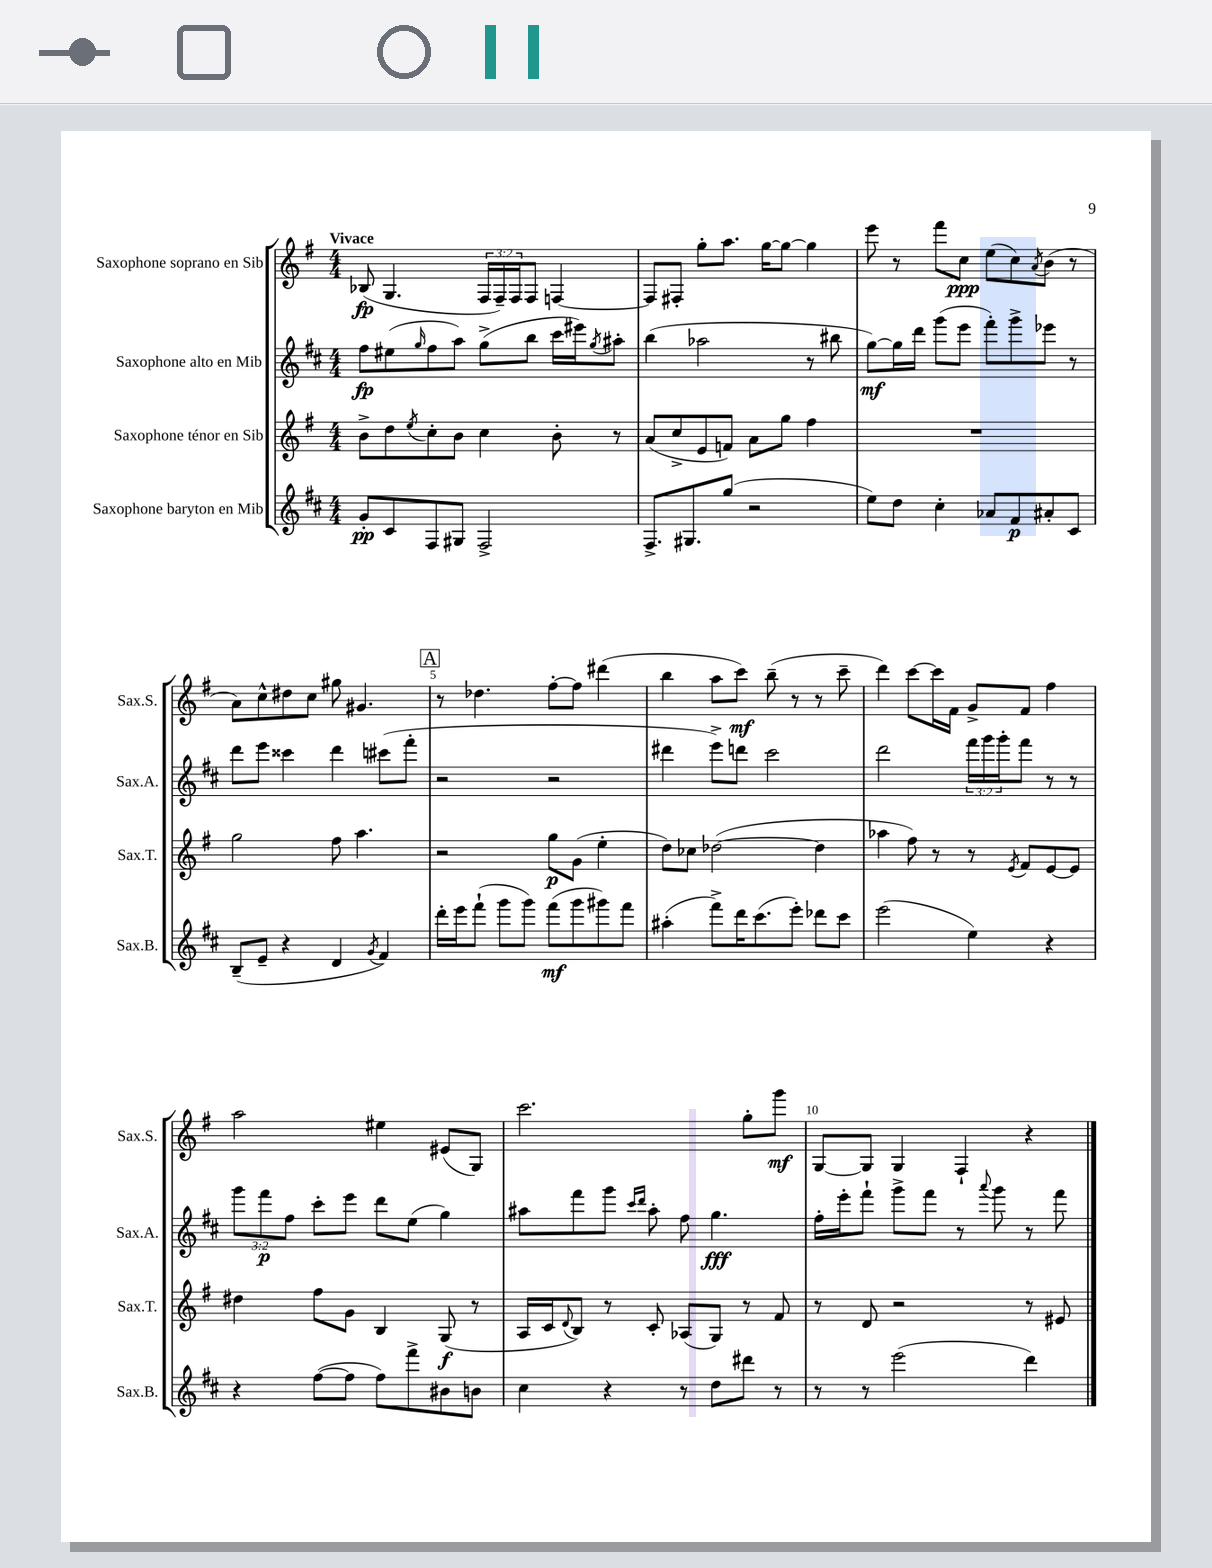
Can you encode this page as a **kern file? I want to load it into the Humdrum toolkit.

**kern	**dynam	**kern	**dynam	**kern	**dynam	**kern	**dynam
*part4	*part4	*part3	*part3	*part2	*part2	*part1	*part1
*staff4	*staff4	*staff3	*staff3	*staff2	*staff2	*staff1	*staff1
*I"Saxophone baryton en Mib	*	*I"Saxophone ténor en Sib	*	*I"Saxophone alto en Mib	*	*I"Saxophone soprano en Sib	*
*I'Sax.B.	*	*I'Sax.T.	*	*I'Sax.A.	*	*I'Sax.S.	*
*clefG2	*	*clefG2	*	*clefG2	*	*clefG2	*
*k[f#c#]	*	*k[f#]	*	*k[f#c#]	*	*k[f#]	*
*M4/4	*	*M4/4	*	*M4/4	*	*M4/4	*
=1	=1	=1	=1	=1	=1	=1	=1
!	!	!	!	!	!	!LO:TX:a:B:t=Vivace	!
8g'/L	pp	8b^\L	.	8ff#\L	fp	(8B-X/	fp
8c#/	.	8dd\	.	(8ee#X\	.	4.G/	.
.	.	8qee/	.	16qqgg/	.	.	.
8F#/	.	8cc'\	.	8ff#\	.	.	.
8G#X/J	.	8b\J	.	8aa\J)	.	.	.
2F#^/	.	4cc\	.	(8gg^\L	.	24F#/LL	.
.	.	.	.	.	.	24F#~/)	.
.	.	.	.	.	.	24F#/J	.
.	.	.	.	8bb\J	.	8F#/J	.
.	.	8b'\	.	16ccc#\LL	.	[4Fn/	.
.	.	.	.	16eee#X\J)	.	.	.
.	.	.	.	8qgg/	.	.	.
.	.	8r	.	8aa#X'\J	.	.	.
=2	=2	=2	=2	=2	=2	=2	=2
8.F#^/L	.	(8a/L	.	(4bb\	.	8F/L]	.
.	.	8cc^/	.	.	.	8F#X'/J	.
8.G#X/	.	.	.	.	.	.	.
.	.	8e/	.	2aa-X\	.	8gg'\L	.
(8gg/J	.	8fn/J)	.	.	.	8.aa\J	.
2r	.	8a\L	.	.	.	.	.
.	.	.	.	.	.	[16gg\KL	.
.	.	8gg\J	.	.	.	8gg\J_	.
.	.	4ff#\	.	8r	.	4gg\]	.
.	.	.	.	8bb#X\	.	.	.
=3	=3	=3	=3	=3	=3	=3	=3
8ee\L)	.	1r	.	[8gg\L)	mf	8eee\	.
8dd\J	.	.	.	16gg\L]	.	8r	.
.	.	.	.	16ddd\JJ	.	.	.
4cc#'\	.	.	.	(8ggg\L	.	8fff#\L	.
.	.	.	.	8eee\J	.	8cc\J	ppp
8a-X/L	.	.	.	8fff#'\L)	.	(8ee\L	.
8f#/	p	.	.	8ggg^\	.	8cc\)	.
.	.	.	.	.	.	8qa/	.
8a#X'/	.	.	.	8eee-X\J	.	(8b\J	.
8c#/J	.	.	.	8r	.	8r	.
!!LO:LB:g=z
=4	=4	=4	=4	=4	=4	=4	=4
(8B~/L	.	2gg\	.	8ddd\L	.	8a\L)	.
8e~/J	.	.	.	8eee\J	.	8cc^^\	.
4r	.	.	.	4ccc##X\	.	8dd#X\	.
.	.	.	.	.	.	8cc\J	.
4d/	.	8ff#\	.	4ddd\	.	8gg#X\	.
.	.	4.aa\	.	.	.	4.g#X/	.
8qg/	.	.	.	.	.	.	.
4f#/)	.	.	.	(8ccc#X\L	.	.	.
.	.	.	.	8fff#'\J	.	.	.
!!LO:REH:place=s1:t=A
=5	=5	=5	=5	=5	=5	=5	=5
16ddd'\LL	.	2r	.	2r	.	8r	.
16eee\J	.	.	.	.	.	.	.
(8fff#`\J	.	.	.	.	.	4.dd-X\	.
8ggg\L	.	.	.	.	.	.	.
8ggg\J)	.	.	.	.	.	.	.
(8fff#\L	mf	8gg\L	p	2r	.	[8ff#'\L	.
8ggg\	.	(8g\J	.	.	.	8ff#\J]	.
8ggg#X\)	.	4ee'\	.	.	.	(4ddd#X\	.
8fff#\J	.	.	.	.	.	.	.
=6	=6	=6	=6	=6	=6	=6	=6
(4aa#X'\	.	8dd\L)	.	4ddd#X\	.	4bb\	.
.	.	8cc-X\J	.	.	.	.	.
8fff#^\L)	.	([2dd-X\	.	8eee^\L)	.	8aa\L	.
16ddd\K	.	.	.	8dddn\J	.	8ccc\J)	mf
(8.ccc#\	.	.	.	.	.	.	.
.	.	.	.	2ccc#\	.	(8bb~\	.
8eee'\J)	.	.	.	.	.	8r	.
8ddd-X\L	.	4dd-\]	.	.	.	8r	.
8ccc#\J	.	.	.	.	.	8ccc~\	.
=7	=7	=7	=7	=7	=7	=7	=7
(2eee\	.	4aa-X\	.	2ddd\	.	4ddd\)	.
.	.	8ff#\)	.	.	.	[8ccc\L	.
.	.	8r	.	.	.	16ccc\L]	.
.	.	.	.	.	.	16f#\JJ	.
4ee\)	.	8r	.	24fff#\LL	.	8g^/L	.
.	.	.	.	24ggg\	.	.	.
.	.	.	.	24ggg'\J	.	.	.
.	.	8qe/	.	.	.	.	.
.	.	8f#/L	.	8fff#\J	.	8f#/J	.
4r	.	[8e/	.	8r	.	4ff#\	.
.	.	8e/J]	.	8r	.	.	.
!!LO:LB:g=z
=8	=8	=8	=8	=8	=8	=8	=8
4r	.	4dd#X\	.	12ggg\L	.	2aa\	.
.	.	.	.	12fff#\	p	.	.
.	.	.	.	12ff#\J	.	.	.
([8ff#\L	.	8ff#\L	.	8ccc#'\L	.	.	.
8ff#\J]	.	8g\J	.	8eee\J	.	.	.
8ff#\L)	.	4B/	.	8ddd\L	.	4ee#X\	.
8fff#^\	.	.	.	(8ee\J	.	.	.
8b#X\	.	(8G/	f	4gg\)	.	(8e#X/L	.
8bn\J	.	8r	.	.	.	8G/J)	.
=9	=9	=9	=9	=9	=9	=9	=9
4cc#\	.	16A/LL	.	8aa#X\L	.	2.ccc\	.
.	.	16c/J	.	.	.	.	.
.	.	8qqd/	.	.	.	.	.
.	.	8B/J)	.	8fff#\	.	.	.
4r	.	8r	.	8ggg\J	.	.	.
.	.	.	.	16qqccc#/LL	.	.	.
.	.	.	.	16qqddd/JJ	.	.	.
.	.	8c'/	.	8aa#'\	.	.	.
8r	.	(8A-X/L	.	8ff#\	.	.	.
8dd\L	.	8G/J)	.	4.gg\	fff	.	.
8ddd#X\J	.	8r	.	.	.	8gg'\L	.
8r	.	8f#/	.	.	.	8ggg\J	mf
=10	=10	=10	=10	=10	=10	=10	=10
8r	.	8r	.	16ff#'\LL	.	[8G/L	.
.	.	.	.	16eee'\J	.	.	.
8r	.	8d/	.	8fff#`\J	.	8G/J]	.
(2eee\	.	2r	.	8ggg^\L	.	4G/	.
.	.	.	.	8fff#\J	.	.	.
.	.	.	.	8r	.	4F#`/	.
.	.	.	.	8qqaaa/	.	.	.
.	.	.	.	8ggg\	.	.	.
4ddd\)	.	8r	.	8r	.	4r	.
.	.	8e#X/	.	8fff#\	.	.	.
==	==	==	==	==	==	==	==
*-	*-	*-	*-	*-	*-	*-	*-
